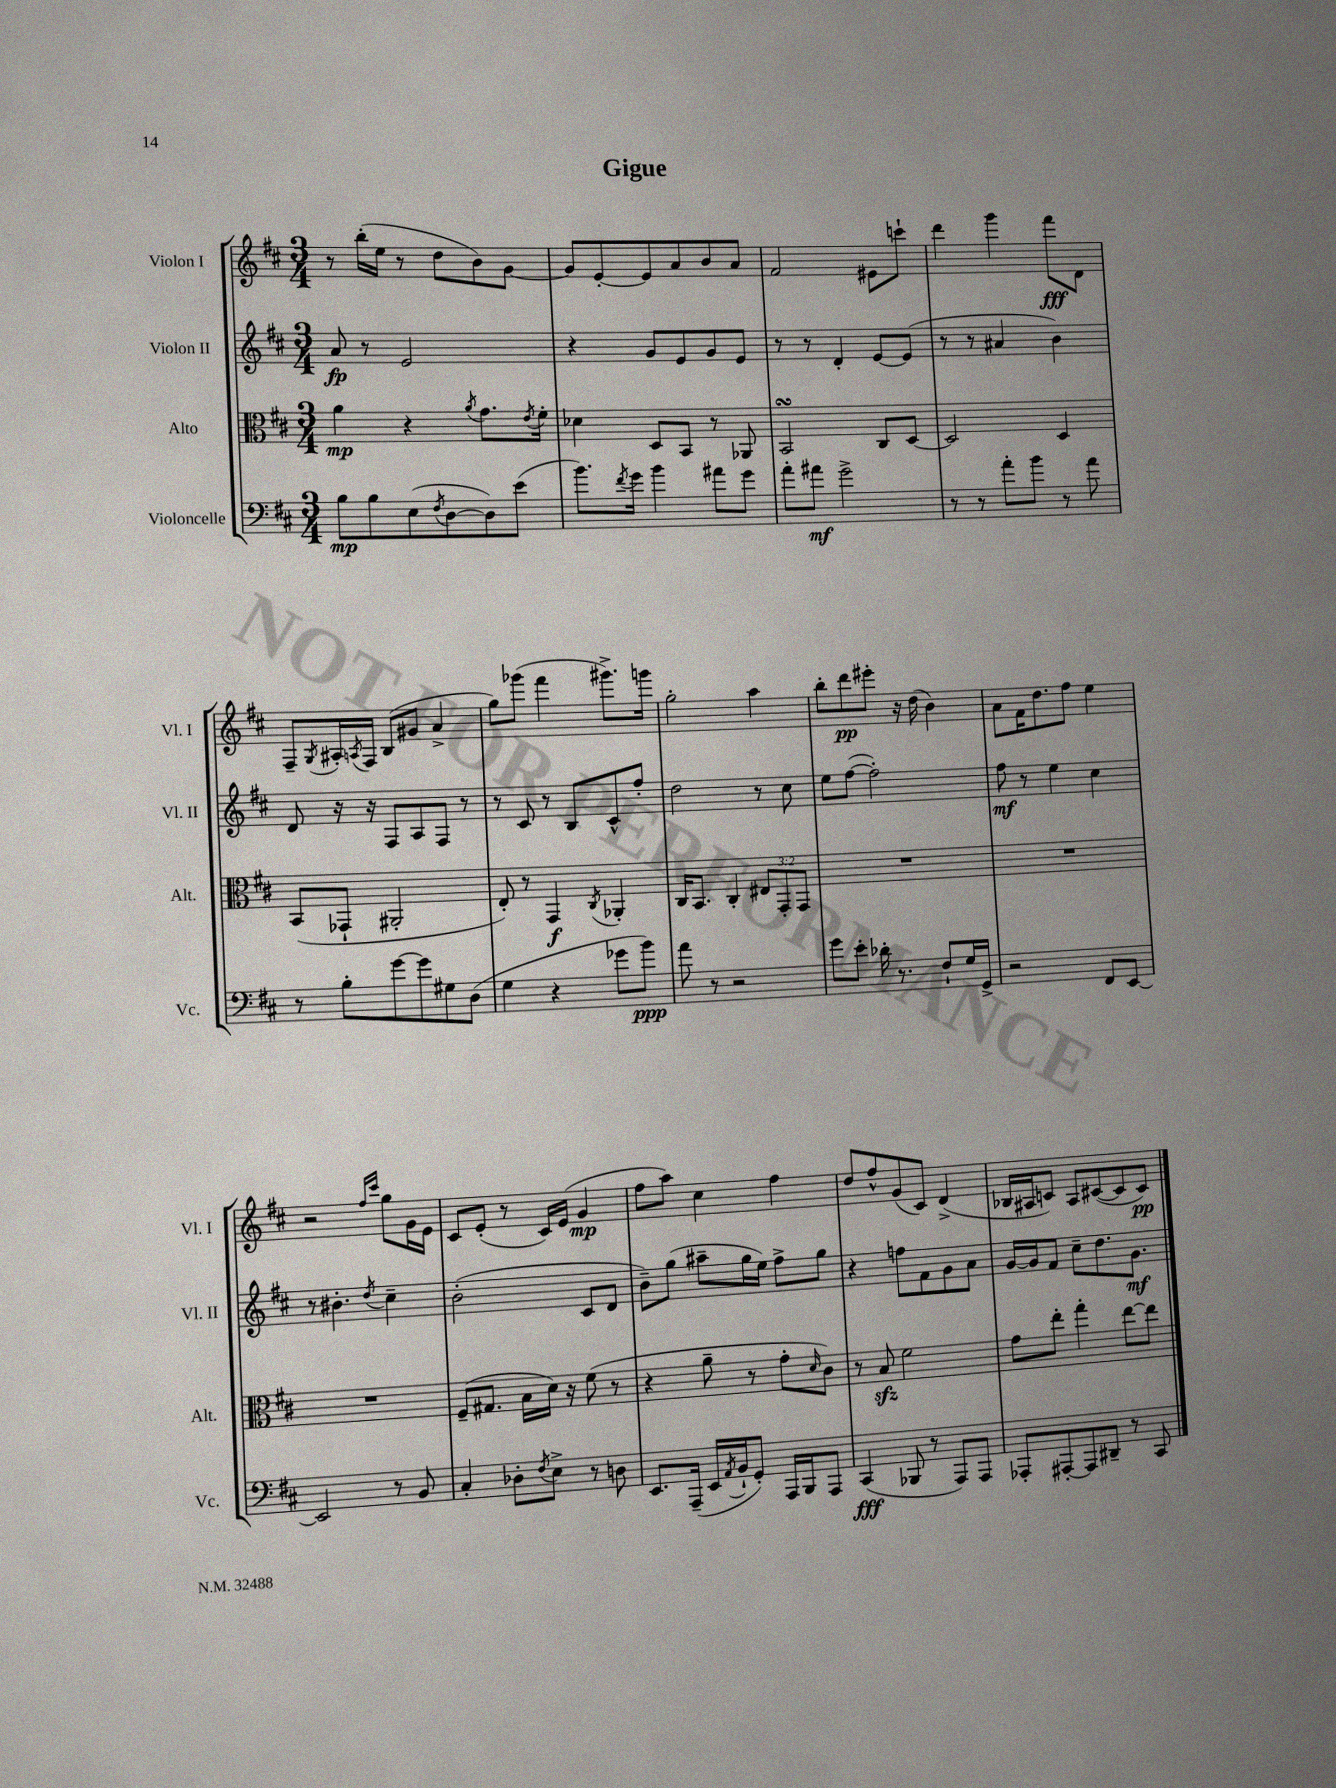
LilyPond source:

\header { title = "Gigue" }
<<
\new StaffGroup <<
\new Staff = "s0" \with { instrumentName = "Violon I" shortInstrumentName = "Vl. I" } {
    \clef treble \key d \major \numericTimeSignature \time 3/4
    r8 b''16-.( e''16 r8 d''8 b'8) g'8~ |
    g'8 e'8~-. e'8 a'8 b'8 a'8 |
    fis'2 eis'8 c'''8-! |
    d'''4 g'''4 fis'''8\fff d'8 |
    fis8-- \acciaccatura { g8 } ais16-. \acciaccatura { a8 } fis16 b8( gis'8 a'4-> |
    g''8) ges'''8( fis'''4 gis'''8.->) g'''16 |
    g''2-. a''4 |
    b''8-. d'''8\pp eis'''8-. r16 d''16( b'4) |
    a'8 fis'16 d''8. fis''8 e''4 |
    r2 \grace { fis''16 cis'''16 } g''8 g'16 e'16 |
    cis'8 e'8-.( r8 cis'16) e'16( g'4\mp |
    fis''8 a''8) cis''4 fis''4 |
    d''8 fis''8-^ g'8( cis'8) d'4->( |
    bes16 ais16 c'8) ais8 cis'8~( cis'8 cis'8\pp) \bar "|." |
}
\new Staff = "s1" \with { instrumentName = "Violon II" shortInstrumentName = "Vl. II" } {
    \clef treble \key d \major \numericTimeSignature \time 3/4
    a'8\fp r8 e'2 |
    r4 g'8 e'8 g'8 e'8 |
    r8 r8 d'4-. e'8~ e'8( |
    r8 r8 ais'4 b'4) |
    d'8 r16 r16 fis8 a8 fis8 r8 |
    r8 cis'8 r8 b8 cis'8-^ fis''8-. |
    d''2 r8 cis''8 |
    e''8 fis''8~( fis''2-.) |
    fis''8\mf r8 e''4 cis''4 |
    r8 bis'4.-. \acciaccatura { d''8 } cis''4-- |
    b'2-.( cis'8 d'8 |
    b'8--) g''8( ais''8-- g''16 e''16) fis''8-> g''8 |
    r4 f''8 fis'8 g'8 a'8 |
    g'16~ g'16 fis'8 cis''8-- d''8. g'8.\mf \bar "|." |
}
\new Staff = "s2" \with { instrumentName = "Alto" shortInstrumentName = "Alt." } {
    \clef alto \key d \major \numericTimeSignature \time 3/4 \override Staff.TupletNumber.text = #tuplet-number::calc-fraction-text
    a'4\mp r4 \acciaccatura { a'8 } g'8. \acciaccatura { e'8 } fis'16-. |
    des'4 d8 b,8 r8 aes,8 |
    b,2\turn cis8 d8~ |
    d2 d4 |
    b,8( ges,8-! ais,2-. |
    e8-.) r8 g,4\f \acciaccatura { cis8 } aes,4-. |
    cis16 b,8. cis4-. \tuplet 3/2 { eis8 g,8-. g,8 } |
    R2. |
    R2. |
    R2. |
    fis8--( gis8. b16 d'16) r16 fis'8( r8 |
    r4 a'8-- r8 g'8-. \grace { d'16 } cis'8) |
    r8 b8\sfz fis'2 |
    g'8 e''8-. g''4-. e''8~ e''8 \bar "|." |
}
\new Staff = "s3" \with { instrumentName = "Violoncelle" shortInstrumentName = "Vc." } {
    \clef bass \key d \major \numericTimeSignature \time 3/4
    b8\mp b8 e8( \acciaccatura { fis8 } d8~ d8) e'8( |
    b'8.) \acciaccatura { fis'8 } g'16 b'4 ais'8 g'8 |
    a'8-. ais'8\mf g'2-> |
    r8 r8 a'8-. b'8 r8 a'8 |
    r8 b8-. g'8~ g'8 gis8 d8( |
    g4 r4 ges'8 b'8\ppp) |
    a'8 r8 r2 |
    g'8 e'8-. des'16-. r8. fis8-! g16 g,16-> |
    r2 fis,8 e,8~ |
    e,2 r8 b,8 |
    cis4-. des8-. \acciaccatura { fis8 } e8-> r8 d8 |
    e,8. a,,16--( e,16 \acciaccatura { a,8 } b,16-! g,8-.) a,,16 b,,16 a,,8 |
    cis,4\fff( bes,,8 r8 a,,8) a,,8 |
    aes,,8-. ais,,8~-. ais,,8 dis,8-- r8 cis,8 \bar "|." |
}
>>
>>
\layout { \context { \Score \remove "Bar_number_engraver" } }
